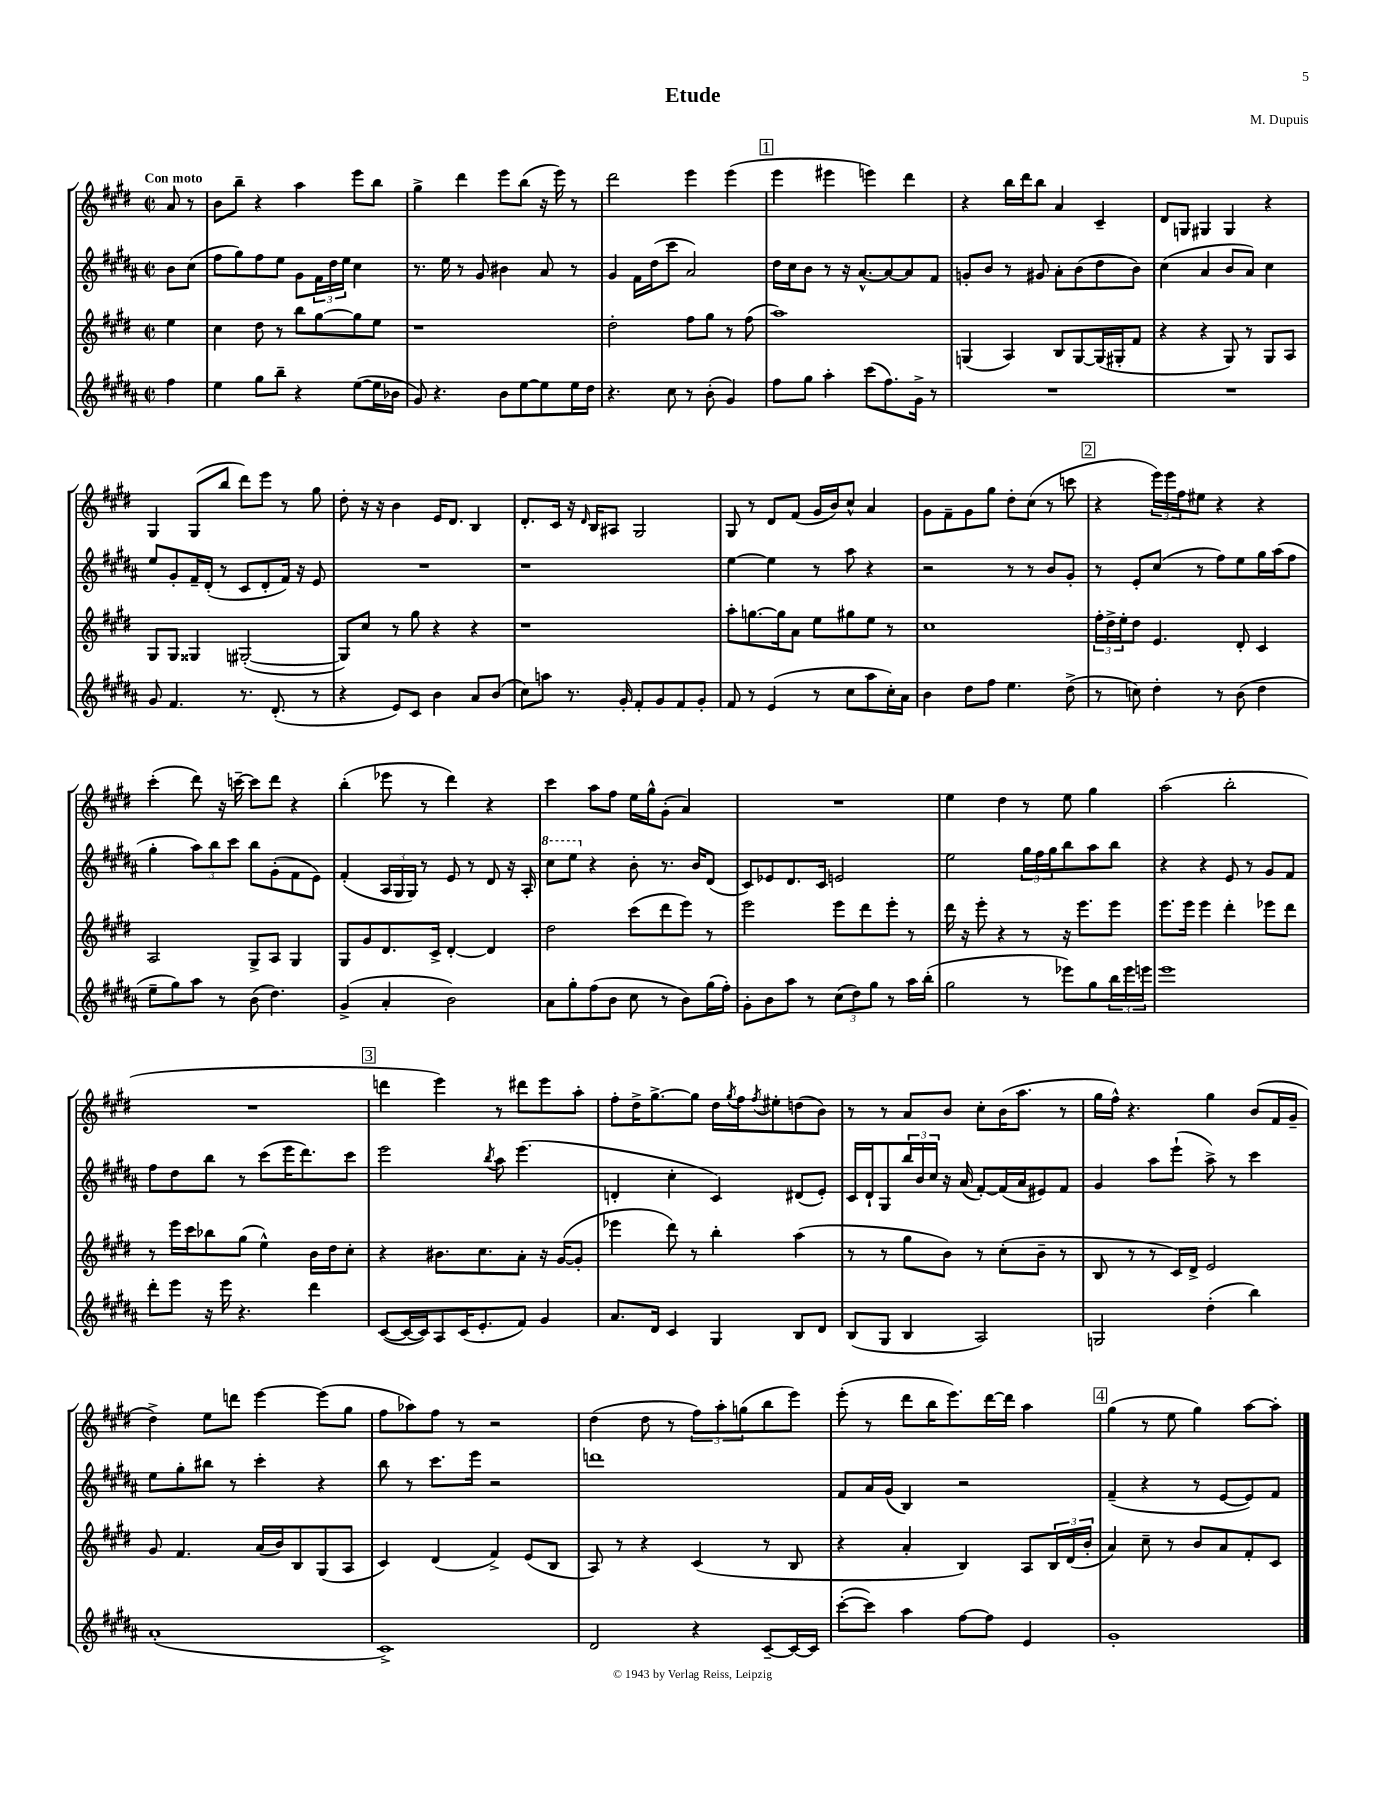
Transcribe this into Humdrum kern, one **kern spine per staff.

**kern	**kern	**kern	**kern
*part4	*part3	*part2	*part1
*staff4	*staff3	*staff2	*staff1
*clefG2	*clefG2	*clefG2	*clefG2
*k[f#c#g#d#a#]	*k[f#c#g#d#]	*k[f#c#g#d#a#]	*k[f#c#g#d#]
*M2/2	*M2/2	*M2/2	*M2/2
*met(c|)	*met(c|)	*met(c|)	*met(c|)
=	=	=	=
!	!	!	!LO:TX:a:B:t=Con moto
4ff#\	4ee\	8b\L	8a/
.	.	(8cc#\J	8r
=1	=1	=1	=1
4ee\	4cc#\	8ff#\L	8b\L
.	.	8gg#\)	8bb~\J
8gg#\L	8dd#\	8ff#\	4r
8bb~\J	8r	8ee\J	.
4r	8bb\L	8g#\L	4aa\
.	[8gg#\	24f#\L	.
.	.	24dd#\	.
.	.	24ee\JJ	.
([8ee\L	8gg#\]	4cc#\	8eee\L
16ee\L]	8ee\J	.	8bb\J
16b-X\JJ	.	.	.
=2	=2	=2	=2
8g#/)	1r	8.r	4gg#^\
4.r	.	.	.
.	.	16ee\	.
.	.	8r	4ddd#\
.	.	8g#/	.
8b\L	.	4b#X\	8eee\L
[8ee\	.	.	(8bb\J
8ee\]	.	8a#/	16r
.	.	.	16eee\)
16ee\L	.	8r	8r
16dd#\JJ	.	.	.
=3	=3	=3	=3
4.r	2dd#'\	4g#/	2ddd#\
.	.	16f#\LL	.
.	.	(16dd#\J	.
8cc#\	.	8ccc#\J	.
8r	8ff#\L	2a#/)	4eee\
(8b'\	8gg#\J	.	.
4g#/)	8r	.	(4eee\
.	(8ff#\	.	.
!!LO:REH:place=s1:t=1
=4	=4	=4	=4
8ff#\L	1aa)	16dd#\LL	4eee\
.	.	16cc#\J	.
8gg#\J	.	8b\J	.
4aa#'\	.	8r	4eee#X\
.	.	16r	.
.	.	[8.a#^^/L	.
(8ccc#\L	.	.	4eeen\)
8.ff#\)	.	8a#/_	.
.	.	8a#/]	4ddd#\
16g#^\Jk	.	.	.
8r	.	8f#/J	.
=5	=5	=5	=5
1r	(4Gn/	8gn'/L	4r
.	.	8b/J	.
.	4A/)	8r	16bb\LL
.	.	.	16ddd#\J
.	.	8g#X/	8bb\J
.	8B/L	8a#'\L	4a/
.	[8G/	(8b\	.
.	(16G/L]	8dd#\	4c#~/
.	16G#X'/J	.	.
.	8f#/J	8b\J)	.
=6	=6	=6	=6
1r	4r	(4cc#\	8d#/L
.	.	.	8Gn/J
.	4r	4a#/	4G#X/
.	8G#/)	8b/L	4G#/
.	8r	8a#/J)	.
.	8G#/L	4cc#\	4r
.	8A/J	.	.
!!LO:LB:g=z
=7	=7	=7	=7
8g#/	8G#/L	8ee/L	4G#/
4.f#/	8G#/J	8g#'/	.
.	4G##X/	16f#~/L	(8G#/L
.	.	(16d#'/JJ	.
.	.	8r	8bb/J
8.r	([2G#X'/	8c#/L	8ddd#\L)
.	.	8d#'/	8eee\J
(8.d#'/	.	.	.
.	.	16f#/Jk)	8r
.	.	16r	.
8r	.	8e/	8gg#\
=8	=8	=8	=8
4r	8G#/L])	1r	8dd#'\
.	8cc#/J	.	16r
.	.	.	16r
8e/L)	8r	.	4b\
8c#/J	8gg#\	.	.
4b\	4r	.	16e/KL
.	.	.	8.d#/J
8a#/L	4r	.	4B/
(8b/J	.	.	.
=9	=9	=9	=9
8cc#\L)	1r	1r	8.d#'/L
8aan\J	.	.	.
.	.	.	16c#/Jk
8.r	.	.	16r
.	.	.	16qqd#/
.	.	.	16B/KL
.	.	.	8A#X/J
16g#'/	.	.	.
8f#'/L	.	.	2G#/
8g#/	.	.	.
8f#/	.	.	.
8g#'/J	.	.	.
=10	=10	=10	=10
8f#/	8aa'\L	[4ee\	8G#/
8r	[8.ggn\	.	8r
(4e/	.	4ee\]	8d#/L
.	16gg\k]	.	.
.	8a\J	.	(8f#/J
8r	8ee\L	8r	16g#/LL
.	.	.	16b/J)
8cc#\L	8gg#X\	8aa#\	8cc#^^/J
8aa#\	8ee\J	4r	4a/
16cc#'\L)	8r	.	.
16a#\JJ	.	.	.
=11	=11	=11	=11
4b\	1cc#	2r	8g#\L
.	.	.	8f#~\
8dd#\L	.	.	8g#\
8ff#\J	.	.	8gg#\J
4.ee\	.	8r	8dd#'\L
.	.	8r	(8cc#\J
.	.	8b/L	8r
(8dd#^\	.	8g#'/J	8cccn\
!!LO:REH:place=s1:t=2
=12	=12	=12	=12
8r	24ff#'\LL	8r	4r
.	24dd#^\	.	.
.	24ee'\J	.	.
8ccn\)	8dd#\J	8e'/L	.
4dd#'\	4.e/	(8cc#/J	24eee\LL)
.	.	.	24eee\
.	.	.	24ff#\J
.	.	8r	8ee#X\J
8r	.	8ff#\L)	4r
(8b\	8d#'/	8ee\	.
4dd#\	4c#/	16gg#\L	4r
.	.	(16aa#\J	.
.	.	8ff#\J	.
!!LO:LB:g=z
=13	=13	=13	=13
8ee~\L	2A/	4gg#'\	(4ccc#'\
8gg#\)	.	.	.
8aa#\J	.	12aa#\L)	8ddd#\)
.	.	12bb\	.
8r	.	.	16r
.	.	12ccc#\J	.
.	.	.	[16cccn~\
(8b\	8G#^/L	8bb\L	8ccc\L]
4.dd#\)	8A/J	(8g#'\	8ddd#\J
.	4G#/	8f#\	4r
.	.	8e\J)	.
=14	=14	=14	=14
(4g#^/	8G#/L	(4f#'/	(4bb'\
.	8g#/	.	.
4a#'/	8.d#/	24A#/LL	8eee-X\
.	.	24G#/	.
.	.	24G#/JJ)	.
.	.	8r	8r
.	16c#^/Jk	.	.
2b\)	[4d#'/	8e/	4ddd#\)
.	.	8r	.
.	4d#/]	8d#/	4r
.	.	16r	.
.	.	16A#'/	.
=15	=15	=15	=15
*	*	*8va	*
8a#\L	2dd#\	8ccc#\L	4ccc#\
8gg#'\	.	8eee\J	.
*	*	*X8va	*
(8ff#\	.	4r	8aa\L
8b\J	.	.	8ff#\J
8cc#\	(8ccc#\L	8b'\	16ee\LL
.	.	.	16gg#^^\J
8r	8ddd#\	8.r	(8g#'\J
8b\L)	8eee\J)	.	4a/)
.	.	16b/KL	.
(16gg#\L	8r	(8d#/J	.
16ff#'\JJ)	.	.	.
=16	=16	=16	=16
8g#'\L	2eee\	8c#/L)	1r
8b\	.	8e-X/	.
8aa#\J	.	8.d#/	.
8r	.	.	.
.	.	16c#/Jk	.
(12cc#\L	8eee\L	2en/	.
12dd#\)	.	.	.
.	8ddd#\	.	.
12gg#\J	.	.	.
8r	8eee'\J	.	.
16aa#\LL	8r	.	.
(16bb'\JJ	.	.	.
=17	=17	=17	=17
2gg#\	16ddd#\	2ee\	4ee\
.	16r	.	.
.	8eee'\	.	.
.	4r	.	4dd#\
8r	8r	24gg#\LL	8r
.	.	24ff#\	.
.	.	24gg#\J	.
8eee-X\L)	16r	8bb\	8ee\
.	8.eee\L	.	.
8gg#\	.	8aa#\	4gg#\
24bb\L	8eee\J	8bb\J	.
24eee-\	.	.	.
24eeen\JJ	.	.	.
=18	=18	=18	=18
1eee	8.eee\L	4r	(2aa\
.	16eee\Jk	.	.
.	4eee\	4r	.
.	4ddd#'\	8e/	2bb'\
.	.	8r	.
.	8eee-X\L	8g#/L	.
.	8ddd#\J	8f#/J	.
!!LO:LB:g=z
=19	=19	=19	=19
8ddd#'\L	8r	8ff#\L	1r
8eee\J	16eee\LL	8dd#\	.
.	16ccc#\J	.	.
16r	8bb-X\	8bb\J	.
16eee\	.	.	.
4.r	(8gg#\J	8r	.
.	4ee^^\)	(8ccc#\L	.
.	.	16eee\K	.
.	.	8.ddd#\)	.
4ddd#\	16b\LL	.	.
.	16dd#\J	.	.
.	8cc#'\J	8ccc#\J	.
!!LO:REH:place=s1:t=3
=20	=20	=20	=20
([8c#/L	4r	2eee\	4dddn\
16c#/L_	.	.	.
16c#/J])	.	.	.
8A#/	8.b#X\L	.	4eee\)
(16c#/K	.	.	.
8.e'/	8.cc#\	.	.
.	.	8qbb/	.
.	.	8aa#\	8r
8f#/J)	8a'\J	(4.eee\	8ddd#X\L
4g#/	16r	.	8eee\
.	([16g#/KL	.	.
.	8g#'/J]	.	8aa'\J
=21	=21	=21	=21
8.a#/L	4eee-X\	4dn'/	8ff#'\L
.	.	.	16dd#^\K
16d#/Jk	.	.	[8.gg#^\
4c#/	8ddd#\)	4cc#'\	.
.	8r	.	8gg#\J]
4G#/	4bb'\	4c#/)	16dd#\LL
.	.	.	8qgg#/
.	.	.	16ff#\J
.	.	.	8qff#/
.	.	.	8ee#X'\
8B/L	(4aa\	(8d#X/L	(8ddn\
8d#/J	.	8e'/J)	8b\J)
=22	=22	=22	=22
(8B/L	8r	16c#/LL	8r
.	.	16d#`/J	.
8G#/J	8r	8G#/	8r
4B/	8gg#\L	24bb/L	8a/L
.	.	24b/	.
.	.	24cc#/JJ	.
.	8b\J)	16r	8b/J
.	.	(16a#/	.
2A#/)	8r	[8f#'/L)	8cc#'\L
.	(8cc#'\L	(16f#/L]	(16b\K
.	.	16a#/J	8.aa\J
.	8b~\J	8e#X/)	.
.	8r	8f#/J	8r
=23	=23	=23	=23
2Gn/	8B/	4g#/	16gg#\LL
.	.	.	16ff#^^\JJ)
.	8r	.	4.r
.	8r	8aa#\L	.
.	16c#/LL)	(8eee`\J	.
.	16d#^/JJ	.	.
(4dd#'\	2e/	8aa#^\)	4gg#\
.	.	8r	.
4bb\)	.	4ccc#\	(8b/L
.	.	.	16f#/L
.	.	.	16g#~/JJ
!!LO:LB:g=z
=24	=24	=24	=24
(1a#'	8g#/	8ee\L	4dd#^\)
.	4.f#/	8gg#'\	.
.	.	8bb#X\J	8ee\L
.	.	8r	8dddn\J
.	(16a/LL	4ccc#'\	[4eee\
.	16b/J)	.	.
.	8B/	.	.
.	(8G#/	4r	(8eee\L]
.	8A/J	.	8gg#\J
=25	=25	=25	=25
1c#^)	4c#/)	8bb\	8ff#\L
.	.	8r	8aa-X\)
.	(4d#/	8.ccc#\L	8ff#\J
.	.	.	8r
.	.	16eee\Jk	.
.	4f#^/)	2r	2r
.	(8e/L	.	.
.	8B/J	.	.
=26	=26	=26	=26
2d#/	8A/)	1dddn	(4dd#\
.	8r	.	.
.	4r	.	8dd#\
.	.	.	8r
4r	(4c#/	.	12ff#\L)
.	.	.	12aa'\
.	.	.	(12ggn\
[8c#~/L	8r	.	8bb\
16c#/L_	8B/	.	8eee\J)
16c#/JJ]	.	.	.
=27	=27	=27	=27
([8ccc#'\L	4r	8f#/L	(8eee'\
8ccc#\J])	.	16a#/L	8r
.	.	(16g#/JJ	.
4aa#\	4a'/	4B/)	8ddd#\L
.	.	.	16bb\K
.	.	.	8.eee\)
[8ff#\L	4B/)	2r	.
8ff#\J]	.	.	[16ddd#\L
.	.	.	16ddd#\JJ]
4e/	8A/L	.	4aa\
.	24B/L	.	.
.	(24d#/	.	.
.	24b'/JJ	.	.
!!LO:REH:place=s1:t=4
=28	=28	=28	=28
1g#'	4a/)	(4f#~/	(4gg#\
.	8cc#~\	4r	8r
.	8r	.	8ee\
.	8b/L	8r	4gg#\)
.	8a/	[8e/L	.
.	8f#'/	8e/])	[8aa\L
.	8c#/J	8f#/J	8aa'\J]
==	==	==	==
*-	*-	*-	*-
